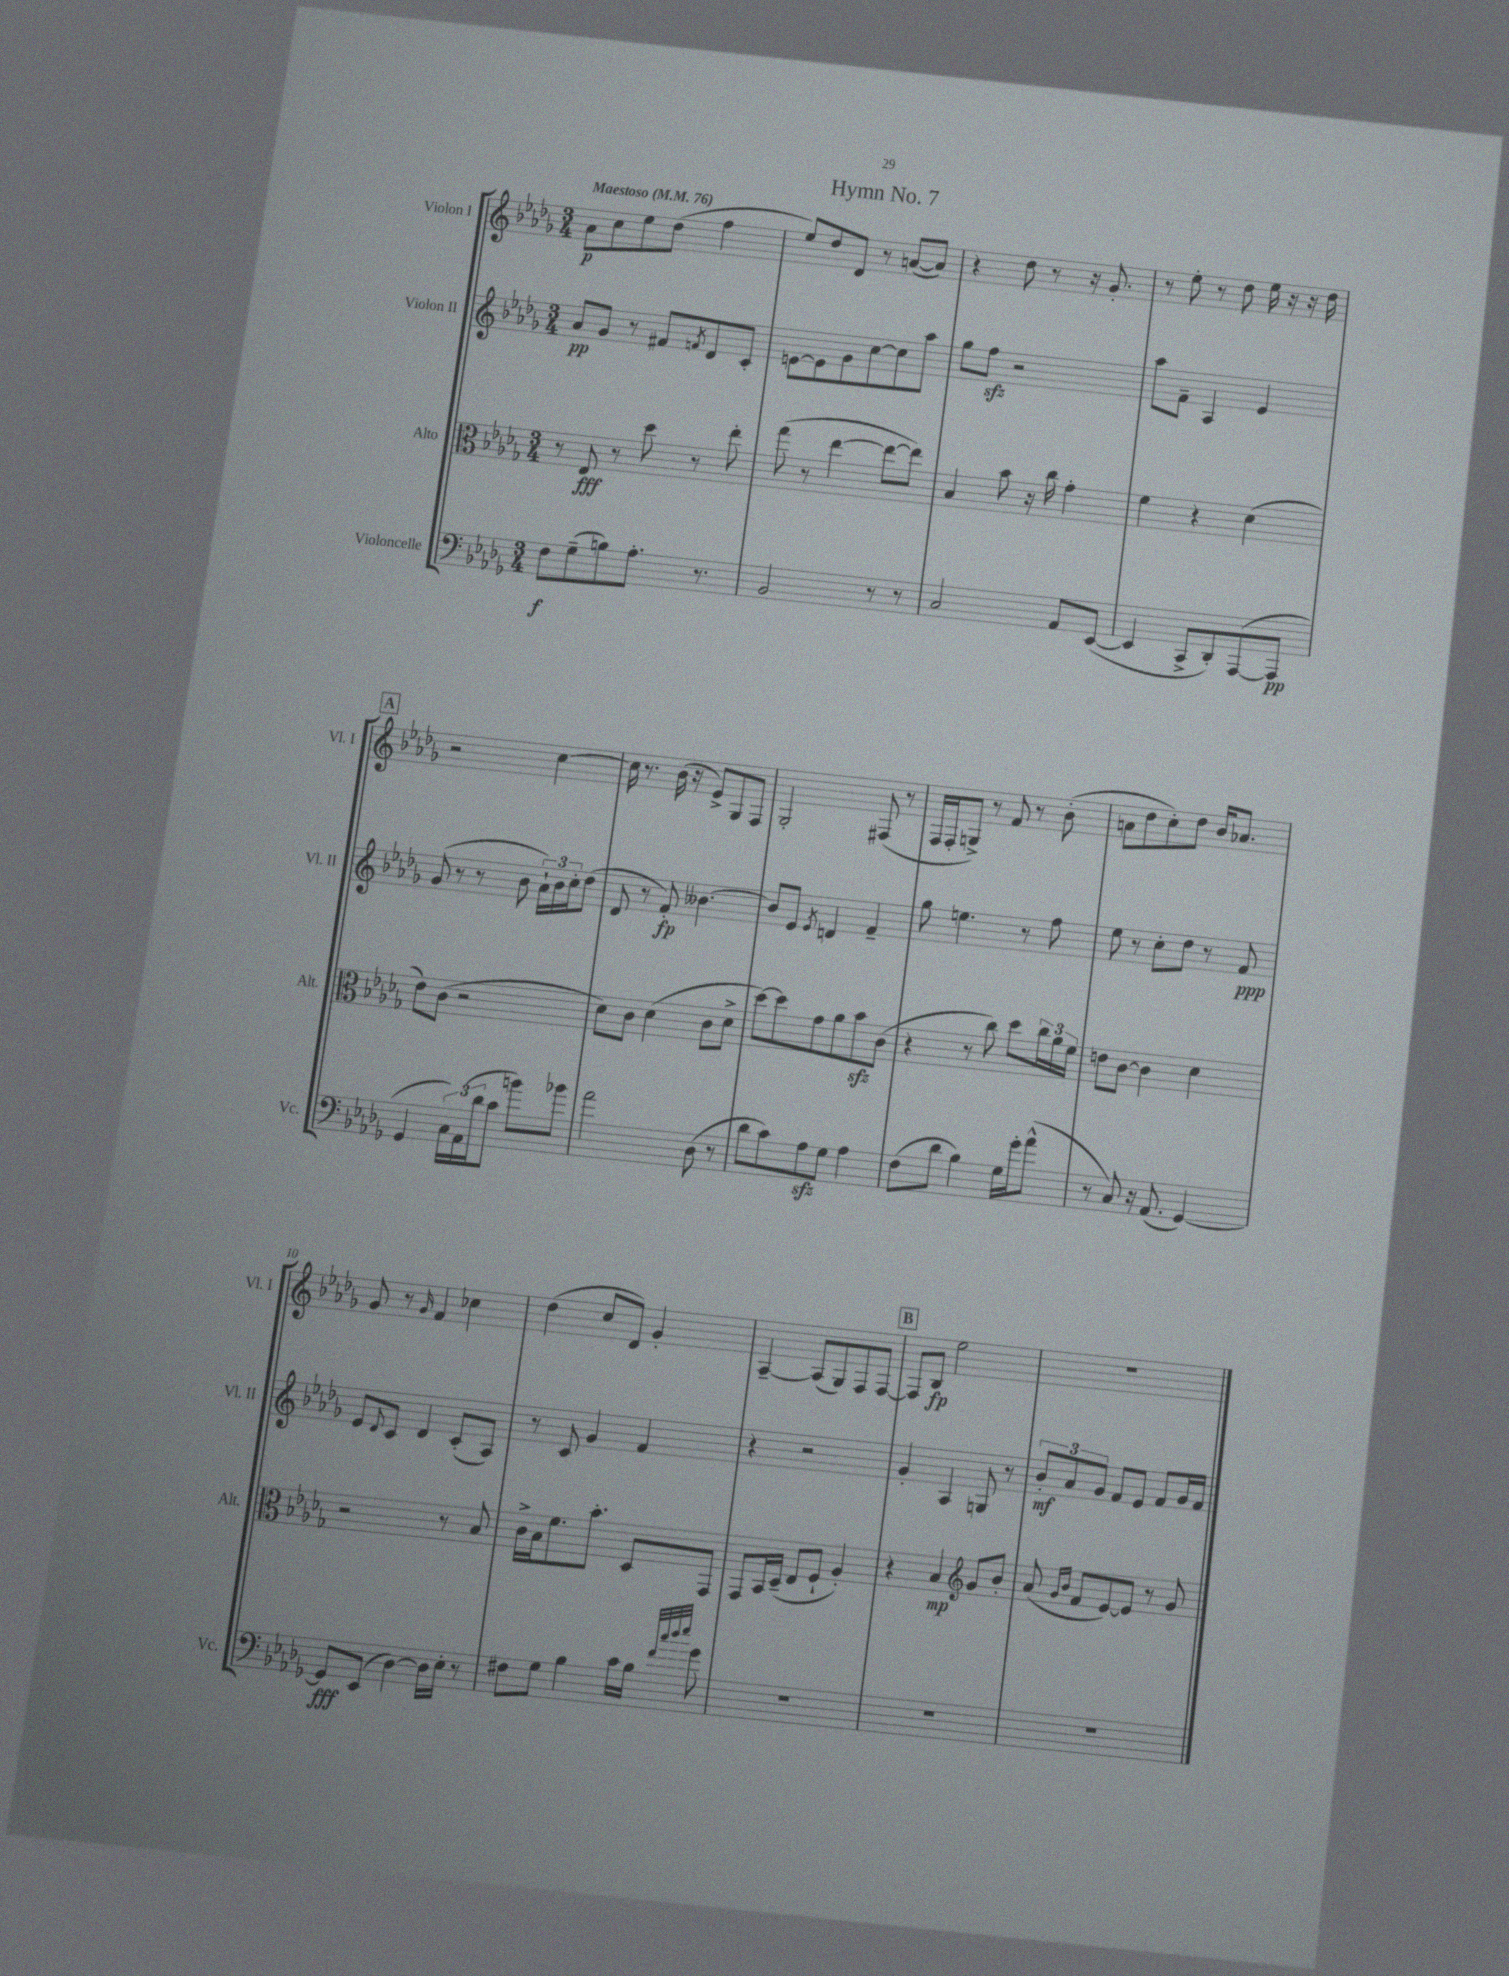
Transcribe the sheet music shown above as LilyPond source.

\header { title = "Hymn No. 7" }
<<
\new StaffGroup <<
\new Staff = "s0" \with { instrumentName = "Violon I" shortInstrumentName = "Vl. I" } {
    \clef treble \key des \major \numericTimeSignature \time 3/4 \tempo "Maestoso" 4 = 76
    aes'8\p c''8 ees''8 des''8( f''4 |
    ees''8) des''8 des'8 r8 a'8~( a'8) |
    r4 des''8 r8 r16 ges'8.-. |
    r8 ees''8-. r8 des''8 ees''16 r16 r16 des''16 |
    \mark \markup { \box "A" } r2 c''4~ |
    c''16 r8. bes'16( r16 ees'8->) ges8 f8 |
    ges2-. fis8( r8 |
    f16 f16-. g8->) r8 f'8 r8 bes'8-.( |
    a'8 des''8 c''8-.) des''8 bes'16 aes'8. |
    ges'8 r8 \grace { ges'16 } f'4 ces''4 |
    des''4( c''8 des'8) ges'4-. |
    aes4~-- aes8( ges8) f8 f8~ |
    \mark \markup { \box "B" } f8 bes8\fp ees''2 |
    R2. \bar "|." |
}
\new Staff = "s1" \with { instrumentName = "Violon II" shortInstrumentName = "Vl. II" } {
    \clef treble \key des \major \numericTimeSignature \time 3/4
    aes'8\pp ges'8 r8 fis'8 \acciaccatura { f'8 } des'8 c'8-. |
    e'8~ e'8 ges'8 c''8~ c''8 aes''8 |
    ges''8 f''8\sfz r2 |
    aes''8 f'8-- aes4 ees'4 |
    \mark \markup { \box "A" } ges'8( r8 r8 bes'8 \tuplet 3/2 { aes'16-!) bes'16 c''16-. } des''8( |
    des'8 r8 f'8-.\fp) beses'4.~ |
    beses'8 ees'8 \acciaccatura { ees'8 } d'4 f'4-- |
    ges''8 e''4. r8 f''8 |
    ees''8 r8 c''8-. des''8 r8 f'8\ppp |
    ees'8 \appoggiatura { des'8 } c'8 des'4 c'8-.( aes8) |
    r8 c'8 ges'4 f'4 |
    r4 r2 |
    \mark \markup { \box "B" } ges'4-. aes4 g8 r8 |
    \tuplet 3/2 { bes'8-.\mf aes'8 ges'8 } f'8 ees'8 f'8 ges'16 f'16 \bar "|." |
}
\new Staff = "s2" \with { instrumentName = "Alto" shortInstrumentName = "Alt." } {
    \clef alto \key des \major \numericTimeSignature \time 3/4
    r8 ees8\fff r8 des''8 r8 ees''8-. |
    ges''8( r8 ees''4~ ees''8~ ees''8) |
    bes4 bes'8 r16 c''16 ges'4-. |
    f'4 r4 des'4( |
    \mark \markup { \box "A" } ees'8) c'8( r2 |
    des'8) c'8 des'4( c'8 des'8-> |
    des''8~) des''8 ges'8 aes'8 bes'8\sfz c'8( |
    r4 r8 c''8) des''8 \tuplet 3/2 { c''16 aes'16 f'16 } |
    e'8 c'8~ c'4 des'4 |
    r2 r8 bes8 |
    c'16-> bes16 f'8. bes'8.-. des8 ges,8 |
    ges,8 bes,16 des16--( ees8 f8-! aes4-.) |
    \mark \markup { \box "B" } r4 bes4\mp \clef treble ges'8 bes'8-. |
    aes'8( \grace { ges'16 bes'16 } f'8 ees'8~) ees'8 r8 ges'8 \bar "|." |
}
\new Staff = "s3" \with { instrumentName = "Violoncelle" shortInstrumentName = "Vc." } {
    \clef bass \key des \major \numericTimeSignature \time 3/4
    f8\f ges8--( b8) aes8.-. r8. |
    bes,2 r8 r8 |
    c2 aes,8 ees,8~( |
    ees,4 c,8-> des,8-.) aes,,8~( aes,,8\pp |
    \mark \markup { \box "A" } ges,4 \tuplet 3/2 { c16) aes,16( des'16 } c'8 b'8) bes'8 |
    aes'2 des8( r8 |
    des'8 c'8) aes8\sfz ges8 aes4 |
    f8( des'8 bes4) ges16 ges'16-. aes'8-^( |
    r8 c8) r16 aes,8.( ges,4~) |
    ges,8\fff ees,8( des4~) des16 ees16-. r8 |
    fis8 ges8 bes4 c'16 bes16 \grace { f'32 c''32 des''32 ees''32 } ges'8 |
    R2. |
    \mark \markup { \box "B" } R2. |
    R2. \bar "|." |
}
>>
>>
